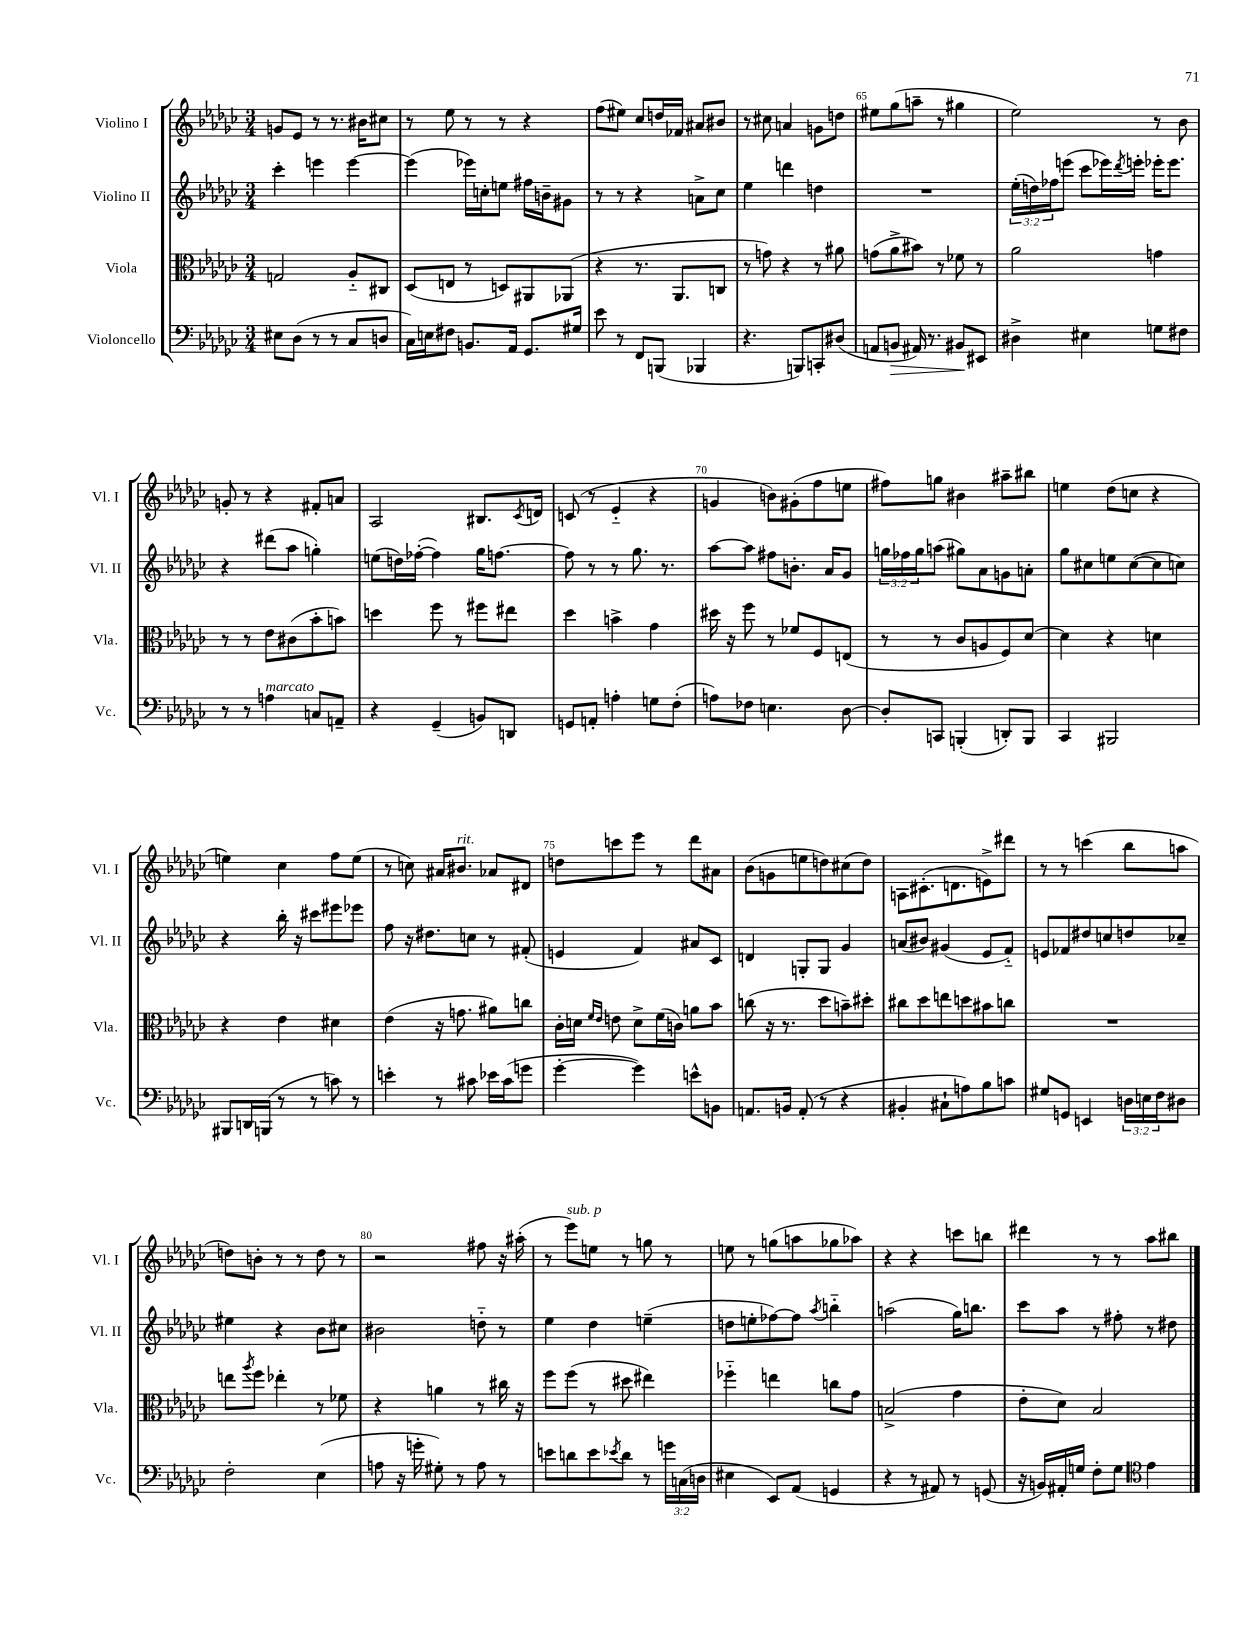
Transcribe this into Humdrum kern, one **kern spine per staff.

**kern	**kern	**kern	**kern
*staff4	*staff3	*staff2	*staff1
*clefF4	*clefC3	*clefG2	*clefG2
*k[b-e-a-d-g-c-]	*k[b-e-a-d-g-c-]	*k[b-e-a-d-g-c-]	*k[b-e-a-d-g-c-]
*M3/4	*M3/4	*M3/4	*M3/4
8E#	2G	4ccc-'	8g
(8D-	.	.	8e-
8r	.	4eee	8r
8r	.	.	8.r
8C-	8A-'~	[4eee	.
.	.	.	16b#
8D	8C#	.	8cc#
=	=	=	=
16C-)	(8D-	(4eee]	8r
16E	.	.	.
8F#	8E	.	8ee-
8.BB	8r	16eee-)	8r
.	.	16cc'	.
.	8D)	8ee	8r
16AA-	.	.	.
8.GG-	8AA#	16ff#	4r
.	.	16b~	.
.	(8AA-	8g#	.
16G#	.	.	.
=	=	=	=
8e-	4r	8r	(8ff
8r	.	8r	8ee#)
8FF	8.r	4r	8cc-
(8BBB	.	.	16dd
.	8.AA-	.	16f-
4BBB-	.	8a^	8a#
.	8C	8cc-	8b#
=	=	=	=
4.r	8r	4ee-	8r
.	8g)	.	8cc#
.	4r	4ddd	4a
8BBB)	.	.	.
8CC'	8r	4dd	8g
(8D#	8a#	.	8dd
=	=	=	=
8AA	(8g	2.r	8ee#
8BB	8a-^	.	(8gg-
16AA#)	8b#)	.	8aa~
8.r	.	.	.
.	8r	.	8r
8BB#	8f-	.	4gg#
8EE#	8r	.	.
=	=	=	=
4D#^	2a-	(24ee-'	2ee-)
.	.	24dd)	.
.	.	24ff-	.
.	.	(8eee	.
4E#	.	8ccc-	.
.	.	16eee-)	.
.	.	8qddd-	.
.	.	16eee'	.
8G	4g	16eee-'	8r
.	.	8.eee-	.
8F#	.	.	8b-
=	=	=	=
8r	8r	4r	8g'
8r	8r	.	8r
4A	8e-	(8ddd#	4r
.	(8c#	8aa-	.
8C	8b-'	4gg')	8f#'
8AA~	8b)	.	8a
=	=	=	=
4r	4dd	(8ee	2A-
.	.	16dd)	.
.	.	([16ff-'	.
(4GG-~	8ff	4ff-])	.
.	8r	.	.
8BB)	8ff#	16gg-	8.B#
.	.	[8.ff	.
8DD	8ee#	.	.
.	.	.	8qc-
.	.	.	16d
=	=	=	=
8GG	4dd-	8ff]	(8c
8AA'	.	8r	8r
4A'	4b^	8r	4e-'~
.	.	8.gg-	.
8G	4g-	.	4r
.	.	8.r	.
(8F'	.	.	.
=	=	=	=
8A)	16dd#	[8aa-	4g
.	16r	.	.
8F-	8ff	8aa-]	.
4.E	8r	8ff#	8b)
.	8f-	8.b'	(8g#'
.	8F	.	8ff
.	.	16a-	.
[8D-	(8E	8g-	8ee
=	=	=	=
8D-']	8r	24gg	8ff#)
.	.	24ff-	.
.	.	24gg	.
8CC	8r	(8aa	8gg
(4BBB'	8c-	8gg#)	4b#
.	8A	8a-	.
8DD')	8F)	8g	8aa#~
8BBB	[8d-	8a'	8bb#
=	=	=	=
4CC-	4d-]	8gg-	4ee
.	.	8cc#	.
2BBB#	4r	8ee	(8dd-
.	.	([8cc#	8cc
.	4d	8cc#]	4r
.	.	8cc)	.
=	=	=	=
8BBB#	4r	4r	4ee)
16DD	.	.	.
(16BBB	.	.	.
8r	4e-	16bb-'	4cc-
.	.	16r	.
8r	.	8ccc#	.
8c)	4d#	8eee#	8ff
8r	.	8eee-	(8ee
=	=	=	=
4e'	(4e-	8ff	8r
.	.	16r	8cc)
.	.	8.dd#	.
8r	16r	.	16a#
.	8.g	.	8.b#
8c#	.	8cc	.
16e-	8a#)	8r	8a-
(16c#	.	.	.
8g	8cc	(8f#'	8d#
=	=	=	=
[4g-'	16c-'	4e	8dd
.	16d	.	.
.	16qqf	.	.
.	16qqe-	.	.
.	8e	.	8ccc
4g-])	8d^	4f)	8eee-
.	(16f	.	8r
.	16c)	.	.
8e^^	8a	8a#	8ddd-
8BB	8b-	8c-	8a#
=	=	=	=
8.AA	(8cc	4d	(8b-
.	16r	.	8g
16BB	8.r	.	.
(8AA'	.	8G'	8ee
8r	8dd-	8G	8dd)
4r	8b~)	4g-	(8cc#
.	8dd#'	.	8dd)
=	=	=	=
4BB#'	8cc#	(8a	8A
.	8dd-	8b#)	(8.c#'
8C#`	8ee	(4g#	.
.	.	.	8.d
8A)	8dd	.	.
8B-	8b#	8e-	8e^)
8c	8cc	8f'~)	8ddd#
=	=	=	=
8G#	2.r	8e	8r
8GG	.	8f-	8r
4EE	.	8dd#	(4ccc
.	.	8cc	.
24D	.	8dd	8bb-
24E	.	.	.
24F	.	.	.
8D#	.	8cc-~	8aa
=	=	=	=
2F'	8ee	4ee#	8dd)
.	8qaa-	.	.
.	8ff	.	8b'
.	4ee-'	4r	8r
.	.	.	8r
(4E-	8r	8b-	8dd
.	8f-	8cc#	8r
=	=	=	=
8A	4r	2b#	2r
16r	.	.	.
16g'	.	.	.
8G#')	4a	.	.
8r	.	.	.
8A	8r	8dd'~	8ff#
8r	16cc#	8r	16r
.	16r	.	(16aa#'
=	=	=	=
8e	8ff	4ee-	8r
8d	(8ff	.	8eee-)
8e	8r	4dd-	8ee
8qe-	.	.	.
8d	8dd#	.	8r
8r	4ee#)	(4ee~	8gg
24g	.	.	8r
(24C	.	.	.
24D	.	.	.
=	=	=	=
4E#	4ff-'~	8dd	8ee
.	.	8ee'	8r
8EE-)	4ee	[8ff-)	(8gg
(8AA-	.	8ff-]	8aa
.	.	8qaa-	.
4GG	8cc	4bb'~	8gg-
.	8g-	.	8aa-)
=	=	=	=
4r	(2B^	(2aa	4r
8r	.	.	4r
8AA#)	.	.	.
8r	4g-	16gg-)	8ccc
.	.	8.bb	.
(8GG	.	.	8bb
=	=	=	=
16r	8e-'	8ccc-	4ddd#
16BB)	.	.	.
16AA#'	8d-)	8aa-	.
16G	.	.	.
8F'	2B-	8r	8r
8G	.	8ff#'	8r
*clefC4	*	*	*
4e-	.	8r	8aa-
.	.	8dd#	8bb#
==	==	==	==
*-	*-	*-	*-
